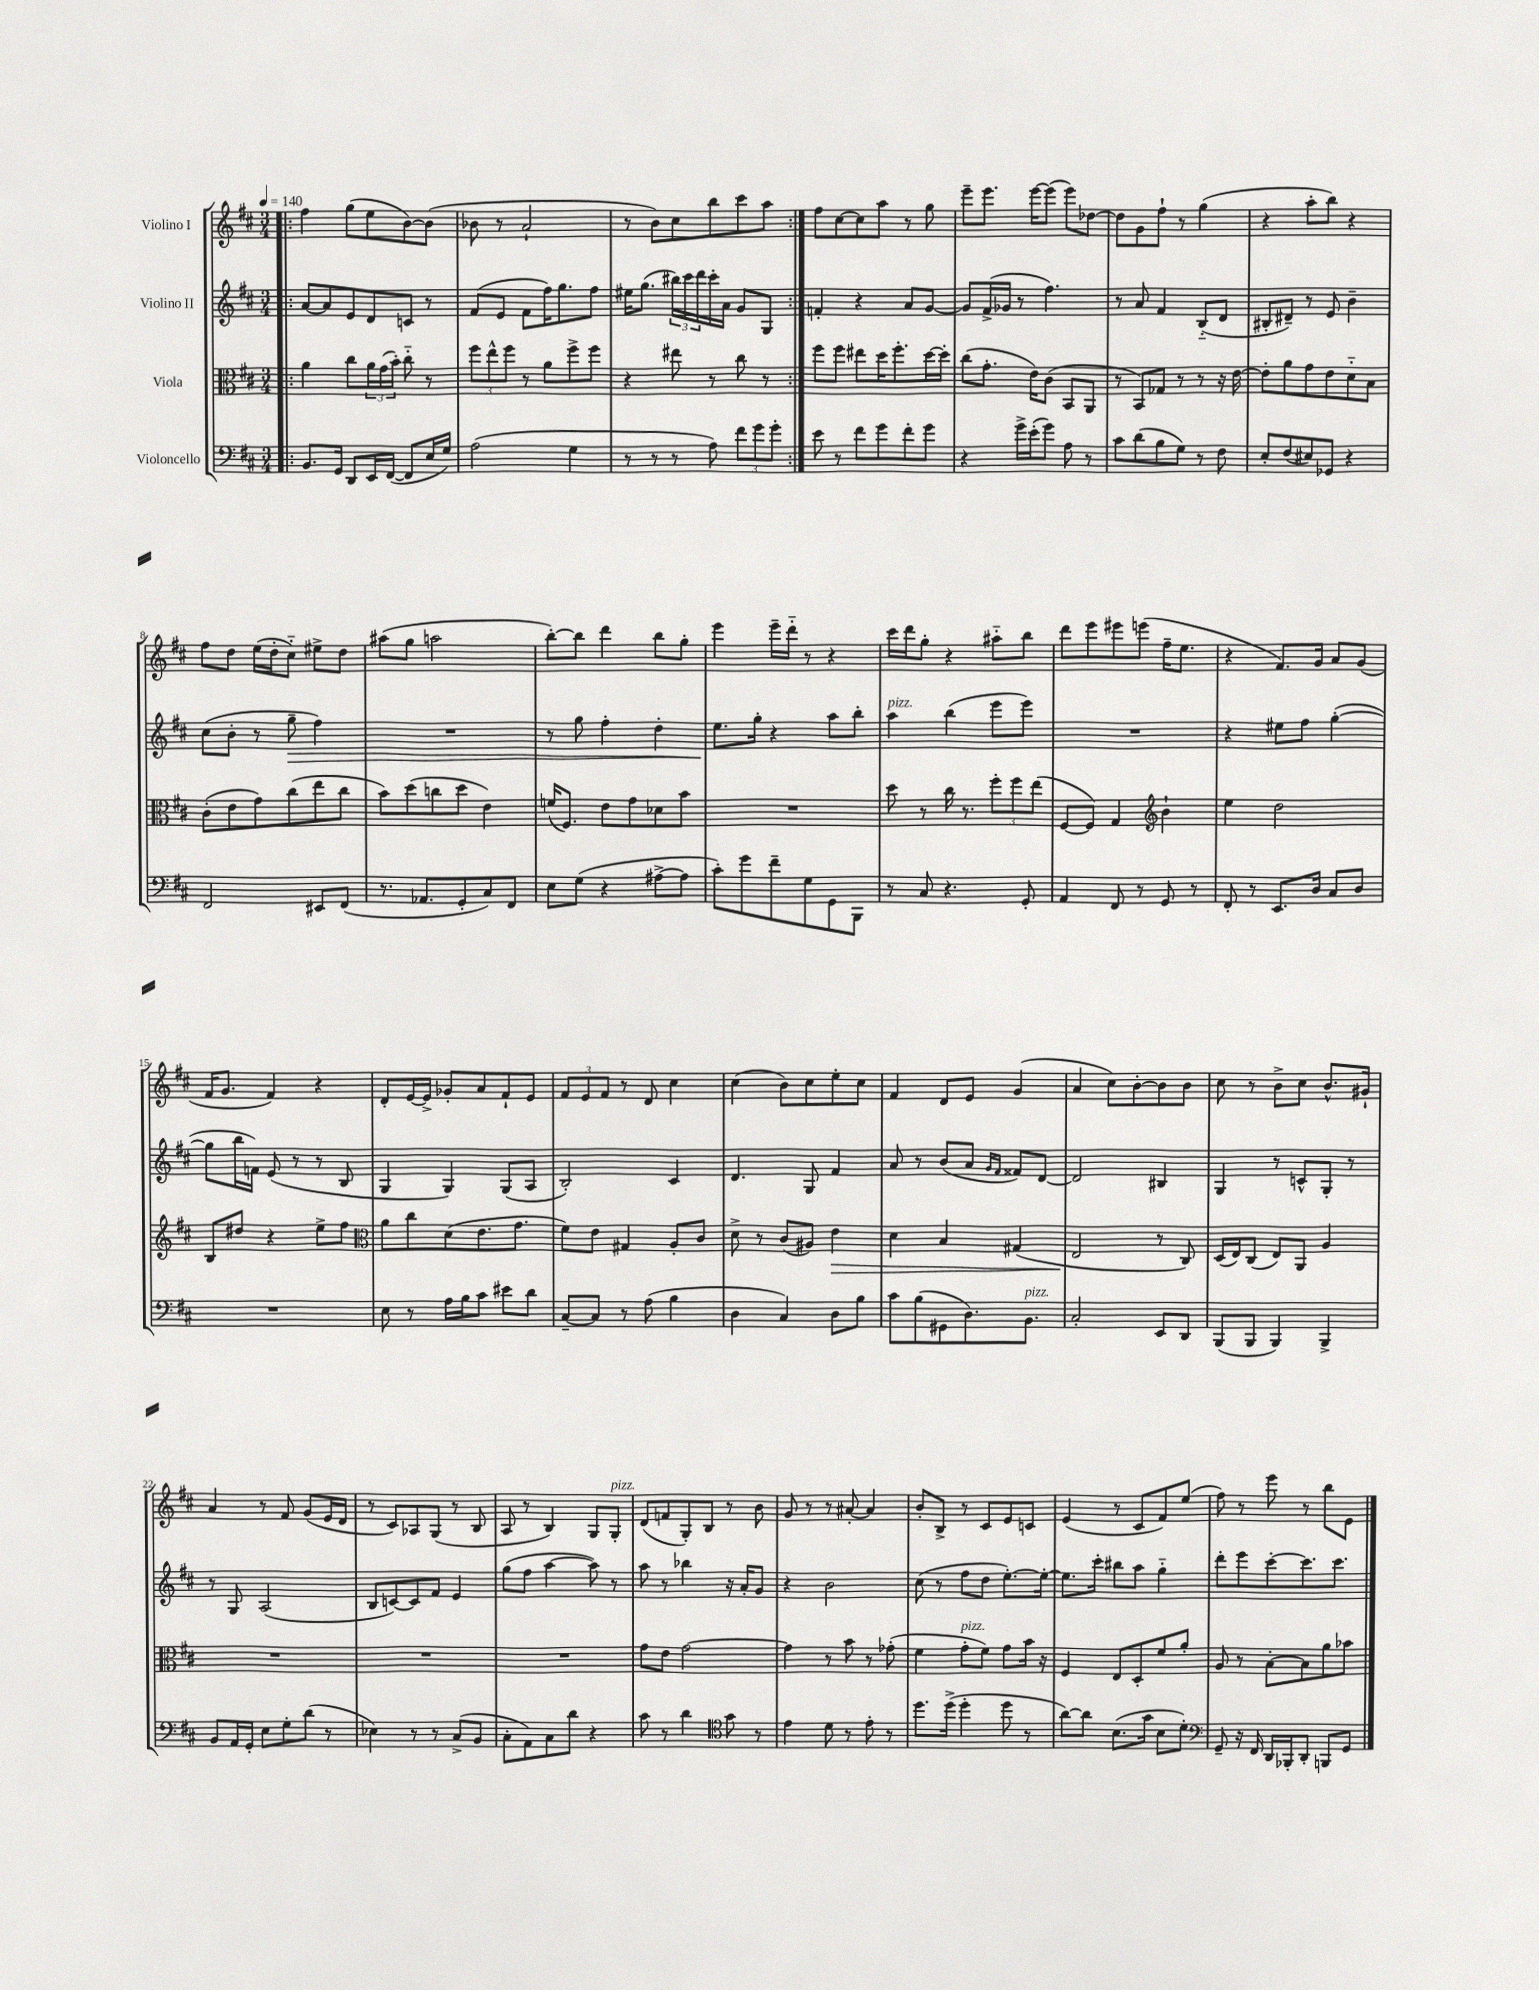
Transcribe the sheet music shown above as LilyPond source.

<<
\new StaffGroup <<
\new Staff = "s0" \with { instrumentName = "Violino I" } {
    \clef treble \key d \major \numericTimeSignature \time 3/4 \tempo 4 = 140
    \repeat volta 2 { \bar ".|:" fis''4 g''8( e''8 b'8~) b'8( |
    bes'8 r8 a'2-! |
    r8 b'8) cis''8 b''8 cis'''8 a''8 | }
    fis''8 cis''8~ cis''8 a''8 r8 g''8 |
    e'''8-- e'''8. e'''16~ e'''8( e'''8) des''8~ |
    des''8 g'8 fis''8-! r8 g''4( |
    r4 a''8-. b''8) r4 |
    fis''8 d''8 e''16( d''16-. cis''8-_) eis''8-> d''8 |
    ais''8( g''8 a''2 |
    b''8~-.) b''8 d'''4 b''8 g''8-. |
    e'''4 e'''16-- d'''16-_ r8 r4 |
    cis'''16 d'''16 g''8-. r4 ais''8-_ b''8 |
    d'''8 e'''8 eis'''8 e'''8( fis''16-- e''8. |
    r4 fis'8.) g'16 a'8 g'8( |
    fis'16 g'8. fis'4) r4 |
    d'8-. e'16~ e'16-> ges'8-. a'8 fis'8-! e'8 |
    \tuplet 3/2 { fis'8 e'8 fis'8 } r8 d'8 cis''4 |
    cis''4( b'8) cis''8 e''8-. cis''8 |
    fis'4 d'8 e'8 g'4( |
    a'4 cis''8) b'8~-. b'8 b'8 |
    cis''8 r8 b'8-> cis''8 b'8.-^ gis'16-! |
    a'4 r8 fis'8 g'8( e'16 d'16 |
    r8 cis'8) aes8 g8( r8 b8 |
    a8 r8 b4) g8 g8-.^\markup { \italic "pizz." } |
    d'8( f'8 g8-.) b8 r8 b'8 |
    g'8 r8 r8 ais'8~-. ais'4 |
    b'8-. b8-> r8 cis'8 e'8 c'8 |
    e'4( r8 cis'8 fis'8) e''8( |
    fis''8) r8 e'''8 r8 b''8 e'8 \bar "|." |
}
\new Staff = "s1" \with { instrumentName = "Violino II" } {
    \clef treble \key d \major \numericTimeSignature \time 3/4
    \repeat volta 2 { \bar ".|:" a'8~ a'8 e'8 d'8 c'8 r8 |
    fis'8( e'8 fis'8 fis''16) g''8. fis''8 |
    eis''16 g''8.( \tuplet 3/2 { bis''16) cis'''16 d'''16 } cis'''16-. a'16 g'8 g8 | }
    f'4-. r4 a'8 g'8~ |
    g'8 fis'16->( ges'16 r8 fis''4.) |
    r8 a'8 fis'4 b8-_( d'8 |
    bis8-. dis'8--) r8 e'8 b'4-- |
    cis''8( b'8-. r8 g''8--\> fis''4) |
    R2. |
    r8 g''8 fis''4-. d''4-. |
    e''8.\! g''16-. r4 a''8 b''8-. |
    a''4^\markup { \italic "pizz." } b''4( e'''8 e'''8) |
    R2. |
    r4 eis''8 fis''8 g''4~-.( |
    g''8 b''16 f'16) e'8( r8 r8 b8 |
    g4 g4) g8( a8 |
    b2-.) cis'4 |
    d'4. g8 fis'4 |
    a'8 r8 b'8( a'8 \grace { g'16 fis'16 } fisis'8) d'8~ |
    d'2 bis4 |
    g4 r8 c'8-^ g8-. r8 |
    r8 g8 a2( |
    b8 c'8~) c'8 fis'8 e'4 |
    g''8( fis''8 a''4~ a''8) r8 |
    a''8 r8 bes''4 r16 a'16-. g'8 |
    r4 b'2 |
    cis''8( r8 fis''8 d''8 e''8.~-.) e''16~-. |
    e''8. cis'''16-. bis''8 a''8 g''4-_ |
    d'''8-. e'''8 cis'''8~-. cis'''8. cis'''8. \bar "|." |
}
\new Staff = "s2" \with { instrumentName = "Viola" } {
    \clef alto \key d \major \numericTimeSignature \time 3/4
    \repeat volta 2 { \bar ".|:" a'4 cis''8 \tuplet 3/2 { a'16 g'16( b'16-.) } cis''8-_ r8 |
    \tuplet 3/2 { fis''8 e''8-^ fis''8 } r8 a'8 fis''8-> fis''8 |
    r4 eis''8 r8 cis''8 r8 | }
    fis''8 fis''8 eis''8 d''16 fis''8.-. d''16~ d''16-. |
    cis''8( g'8.-. e'16) cis'8( b,8 a,8 |
    r8 b,8) ges8 r8 r8 r16 e'16~ |
    e'8-. a'8 g'8 e'8 d'8-_ b8 |
    cis'8-.( e'8 g'8) cis''8( e''8 cis''8 |
    b'8) d''8( c''8 d''8 e'4) |
    f'16( fis8.) e'8 g'8 des'8 b'8 |
    R2. |
    d''8 r8 cis''16 r8. \tuplet 3/2 { fis''8-. fis''8 e''8( } |
    fis8~ fis8) g4 \clef treble b'4-! |
    e''4 d''2 |
    b8 dis''8 r4 e''8-> fis''8 |
    \clef alto a'8 cis''8 d'8( e'8. g'8. |
    fis'8) e'8 gis4 a8-. cis'8 |
    d'8-> r8 cis'8( ais8) e'4\> |
    d'4 b4 gis4( |
    e2\! r8 cis8) |
    d16( e16) cis8( e8) a,8 a4 |
    R2. |
    R2. |
    R2. |
    g'8 e'8 g'2~ |
    g'4 r8 b'8 r8 ges'8-.( |
    fis'4 g'8-.^\markup { \italic "pizz." } fis'8) g'8 b'16 r16 |
    fis4 e8 d8-. fis'8 a'8-. |
    a8 r8 b8~-. b8 a'8 bes'8 \bar "|." |
}
\new Staff = "s3" \with { instrumentName = "Violoncello" } {
    \clef bass \key d \major \numericTimeSignature \time 3/4
    \repeat volta 2 { \bar ".|:" b,8. g,16 d,8 e,16 fis,16~( fis,8 e16 g16) |
    a2( g4 |
    r8 r8 r8 a8) \tuplet 3/2 { fis'8 g'8 g'8-. } | }
    e'8 r8 fis'8 g'8 fis'8-. g'8 |
    r4 g'16-> e'16-.( g'8) a8 r8 |
    cis'8 d'8( b8 g8) r8 fis8 |
    e8-. fis8( eis8) ges,8 r4 |
    fis,2 eis,8 fis,8( |
    r8. aes,8. g,8-. cis8) fis,8 |
    e8 g8( r4 ais8~-> ais8 |
    cis'8-.) g'8 fis'8-- g8 g,8 b,,8 |
    r8 cis8 r4. g,8-. |
    a,4 fis,8 r8 g,8 r8 |
    fis,8-. r8 e,8. d16 cis8 d8 |
    R2. |
    e8 r8 a16 b16 cis'8 eis'8 d'8 |
    cis8~-- cis8 r8 a8( b4 |
    d4 cis4) d8 b8 |
    cis'8 b8( gis,8 d8.) b,8.^\markup { \italic "pizz." } |
    cis2-. e,8 d,8 |
    b,,8( b,,8 b,,4) b,,4-> |
    b,8 a,16 g,16-. e8 g8-. d'8( r8 |
    ees4) r8 r8 cis8->( b,8 |
    cis8-. a,8) cis8 d'8 r4 |
    cis'8 r8 d'4 \clef tenor g'8 r8 |
    e'4 d'8 r8 e'8-. r8 |
    d''8. d''16->( d''4-. d''8 r8 |
    a'8~) a'8 b8.( g'16 b8 d'8-.) |
    \clef bass g,8-- r16 fis,16 d,16 bes,,16-. d,8-. b,,8 g,8 \bar "|." |
}
>>
>>
